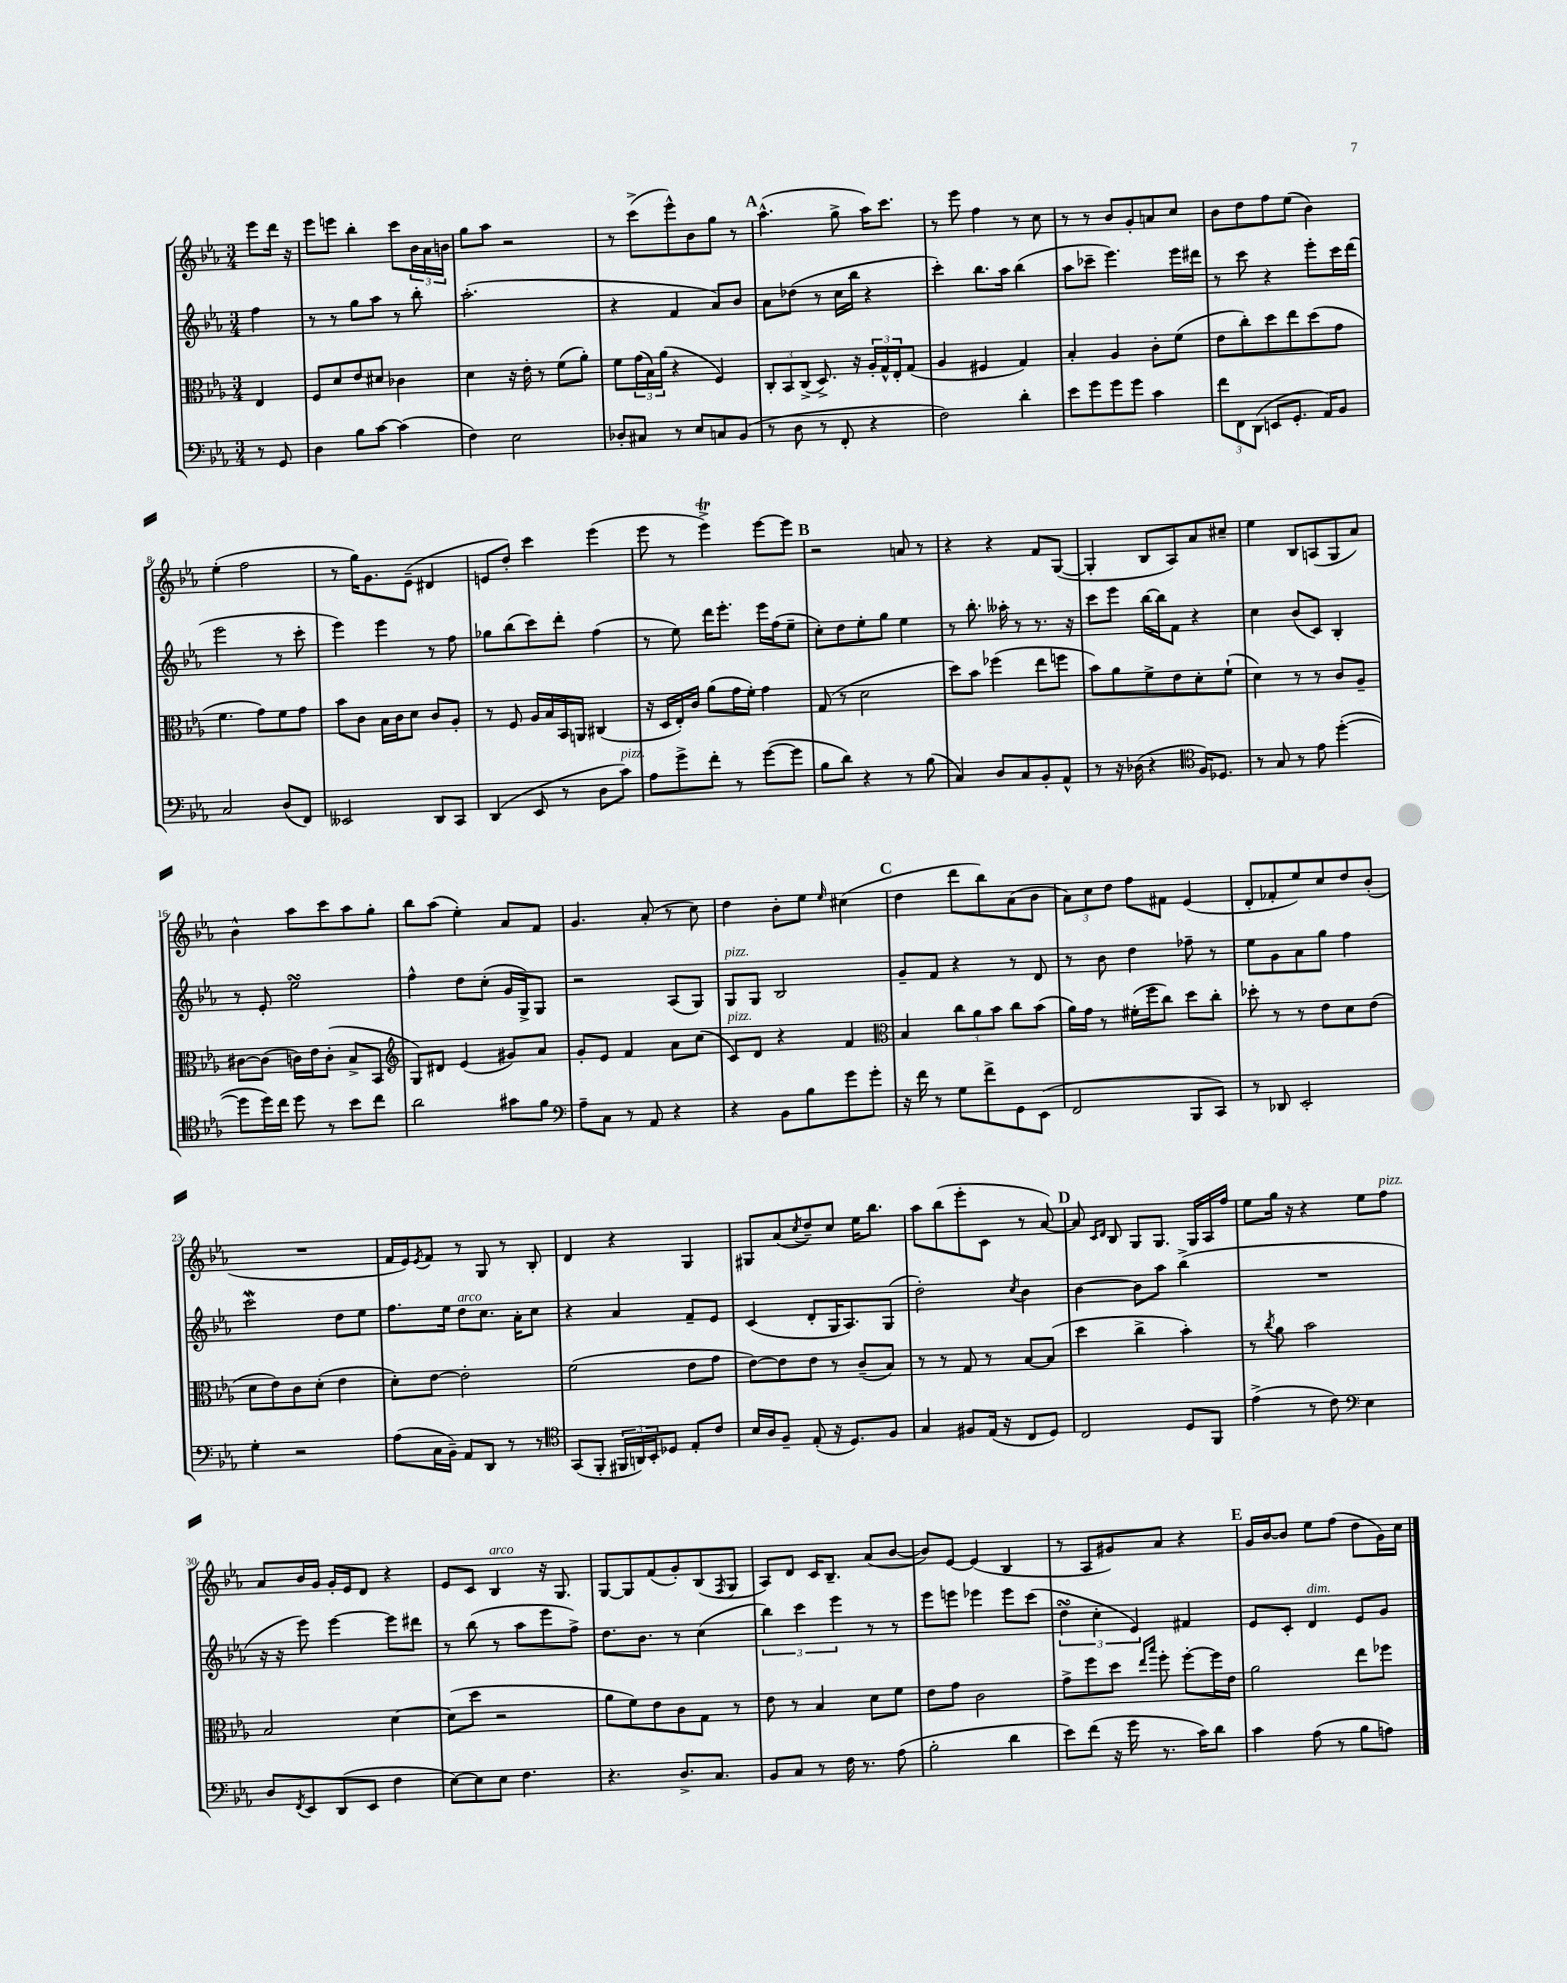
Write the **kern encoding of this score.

**kern	**kern	**kern	**kern
*part4	*part3	*part2	*part1
*staff4	*staff3	*staff2	*staff1
*clefF4	*clefC3	*clefG2	*clefG2
*k[b-e-a-]	*k[b-e-a-]	*k[b-e-a-]	*k[b-e-a-]
*M3/4	*M3/4	*M3/4	*M3/4
=	=	=	=
8r	4E-/	4ff\	8eee-\L
8GG/	.	.	16ddd\Jk
.	.	.	16r
=1	=1	=1	=1
4D\	8F/L	8r	8eee-\L
.	8d/	8r	8eeen\J
8B-\L	8e-/	8gg\L	4bb-'\
[8c\J	8d#X/J	8aa-\J	.
(4c\]	4c-X\	8r	8ccc\L
.	.	8bb-'\	24b-\L
.	.	.	24a-\
.	.	.	24bn\JJ
=2	=2	=2	=2
4F\)	4d\	(2.aa-'\	8gg\L
.	.	.	8aa-\J
2E-\	16r	.	2r
.	16e-'\	.	.
.	8r	.	.
.	(8f\L	.	.
.	8a-'\J)	.	.
=3	=3	=3	=3
8D-X'/L	8f\L	4r	8r
8C#X/J	(24g\L	.	(8ccc^\L
.	24B-\)	.	.
.	(24a-\JJ	.	.
8r	4r	4f/	8eee-^^\)
8E-/L	.	.	8b-\
8Cn/	4F/)	8a-/L)	8gg\J
(8BB-/J	.	8b-/J	8r
!!LO:REH:place=s1:t=A
=4	=4	=4	=4
8r	12C'/L	8a-\L	(4.aa-^^\
.	12BB-/	.	.
8D\	.	(8dd-X\J	.
.	(12C^/J	.	.
8r	8.D^/)	8r	.
8FF'/	.	16cc\LL	8gg^\
.	16r	16bb-\JJ	.
4r	24A-'/LL	4r	16aa-\KL)
.	24G^^/	.	.
.	.	.	8.ccc\J
.	24E-'/J	.	.
.	(8G/J	.	.
=5	=5	=5	=5
2F\)	4A-/	4ccc'\)	8r
.	.	.	8eee-\
.	4F#X/	8.bb-\L	4ff\
.	.	16aa-\Jk	.
4d'\	4G/)	(4bb-\	8r
.	.	.	8cc\
=6	=6	=6	=6
8e-\L	4B-'/	8aa-\L	8r
8g\	.	8ccc-X~\J	8r
8g\	4A-/	4.eee-\)	8b-/L
8g\J	.	.	8g'/
4c\	8c'\L	.	8an/
.	(8f\J	16eee-\LL	8cc/J
.	.	16ddd#X\JJ	.
=7	=7	=7	=7
12f\L	8e-\L	8r	8b-\L
12FF\	.	.	.
.	8cc'\)	8ccc\	8dd\
(12DD\J	.	.	.
8EEn/L	8dd\	4r	8ff\
8.GG'/J	8ee-\	.	(8ee-\J
.	(8dd\	8eee-'\L	4b-\)
16AA-/KL)	.	.	.
8BB-/J	8g\J	16ccc\L	.
.	.	(16ddd\JJ	.
!!LO:LB:g=z
=8	=8	=8	=8
2C/	4.f\	2eee-\	(4ee-'\
.	.	.	2ff\
.	8g\L)	.	.
(8D/L	8f\	8r	.
8FF/J)	8g\J	8ccc'\	.
=9	=9	=9	=9
2EE--X/	8b-\L	4eee-\)	8r
.	8c\J	.	16gg\KL)
.	.	.	8.g\
.	16B-\LL	4eee-\	.
.	16c\J	.	.
.	8d\J	.	(8e-~\J
8DD/L	8c/L	8r	4d#X/
8CC/J	8A-'/J	8ff\	.
=10	=10	=10	=10
(4DD/	8r	8gg-X\L	8en/L
.	8F/	(8bb-\	8dd'/J)
8EE-/	16A-/LL	8ccc\)	4ccc\
.	16B-/	.	.
8r	16BB-/	8ddd'\J	.
.	16AAn/JJ	.	.
8D\L	(4C#X/	(4ff\	(4eee-\
!LO:TX:a:i:t=pizz.	!	!	!
8c\J)	.	.	.
=11	=11	=11	=11
8A-\L	16r	8r	8eee-\
.	16D/LL	.	.
8g^\	16E-'/)	8ee-\)	8r
.	16c/JJ	.	.
8f'\J	(8a-\L	16ddd\KL	4eee-T^\)
.	.	8.eee-'\J	.
8r	16g\L	.	.
.	16f'\JJ)	.	.
([8g\L	4g\	16eee-\LL	[8eee-\L
.	.	(16ff\J	.
8g\J]	.	8ee-~\J	8eee-\J]
!!LO:REH:place=s1:t=B
=12	=12	=12	=12
8B-\L	(8G/	8cc'\L)	2r
8d\J)	8r	8dd\	.
4r	2d\	8ee-'\	.
.	.	8gg\J	.
8r	.	4ee-\	8an/
(8B-\	.	.	8r
=13	=13	=13	=13
4C/)	8dd\L)	8r	4r
.	8b-\J	8.bb-'\	.
8D/L	(4ff-X\	.	4r
.	.	16aa--X'\	.
8C/	.	8r	.
8BB-'/	8ee-\L	8.r	8f/L
8AA-^^/J	8ffn\J	.	([8G/J
.	.	16r	.
=14	=14	=14	=14
8r	8b-\L)	8ccc\L	4G'/]
16r	8a-\	8eee-\J	.
(16D-X\	.	.	.
4r	8f^\	[16bb-\LL	8B-/L
.	.	16bb-\J]	.
.	8e-\	8f\J	8A-/)
*clefC4	*	*	*
16F/KL)	8d'\	4r	8a-/
8.D-X/J	.	.	.
.	(8f`\J	.	8cc#X~/J
=15	=15	=15	=15
8r	4d\)	4cc\	4ee-\
8G/	.	.	.
8r	8r	(8b-/L	8B-/L
8e-\	8r	8c/J)	(8An/
([4dd'\	8c/L	4B-'/	8G/
.	8A-~/J	.	8a-/J)
!!LO:LB:g=z
=16	=16	=16	=16
8dd\L]	[8c#X\L	8r	4b-^^\
16dd\L)	(8c#\J]	8e-'/	.
16cc\JJ	.	.	.
8dd\	16cn\LL)	2ee-sSSs\	8aa-\L
.	16e-\J	.	.
8r	(8c'\J	.	8ccc\
8b-\L	8B-^/L	.	8aa-\
8cc\J	8BB-/J	.	8gg'\J
=17	=17	=17	=17
*	*clefG2	*	*
2a-\	8G/L)	4ff^^\	8bb-\L
.	8d#X/J	.	(8aa-\J
.	(4e-/	8dd\L	4ee-'\)
.	.	(8cc'\J	.
8g#X\L	8g#X/L)	16g/LL	8a-/L
.	.	16G^/J)	.
8f\J	8a-/J	8G/J	8f/J
=18	=18	=18	=18
*clefF4	*	*	*
8A-~\L	8g'/L	2r	4.g/
8C\J	8e-/J	.	.
8r	4f/	.	.
8AA-/	.	.	(8a-'/
4r	8a-\L	(8A-/L	8r
.	(8cc\J	8G/J)	8cc\)
=19	=19	=19	=19
!	!	!LO:TX:a:i:t=pizz.	!
!	!LO:TX:a:i:t=pizz.	!	!
4r	8c/L)	8G/L	4dd\
.	8d/J	8G/J	.
8BB-\L	4r	2B-/	8b-'\L
8B-\	.	.	8ee-\J
.	.	.	16qqee-/
8g\	4f/	.	(4cc#X\
8g'\J	.	.	.
!!LO:REH:place=s1:t=C
=20	=20	=20	=20
*	*clefC3	*	*
16r	4B-/	8g~/L	4dd\
16f\	.	.	.
8r	.	8f/J	.
8G\L	12cc\L	4r	8ddd\L
.	12a-\	.	.
8f^\	.	.	8bb-\)
.	12b-\J	.	.
8GG\	8cc\L	8r	(8a-\
(8EE-\J	(8b-\J	8d/	8b-\J
=21	=21	=21	=21
2FF/	16a-\LL)	8r	12a-\L)
.	16g\JJ	.	.
.	.	.	12cc\
.	8r	8b-\	.
.	.	.	12dd\J
.	(16f#X'\LL	4dd\	8ff\L
.	16ff\J	.	.
.	8cc\J)	.	8f#X\J
8BBB-/L	8dd\L	8ff-X~\	(4e-/
8CC/J)	8cc'\J	8r	.
=22	=22	=22	=22
8r	8dd-X'\	8ee-\L	8d'/L
8DD-X/	8r	8g\	8f-X'/
2EE-'/	8r	8a-\	8ee-/)
.	8e-\L	8gg\J	8cc/
.	8d\	4ff\	8dd/
.	(8e-\J	.	(8b-'/J
!!LO:LB:g=z
=23	=23	=23	=23
4G'\	8d\L	2cccW\	2.r
.	8e-\)	.	.
2r	8c\	.	.
.	(8d'\J	.	.
.	4e-\	8dd\L	.
.	.	8ee-\J	.
=24	=24	=24	=24
(8A-\L	8d'\L)	8.ff\L	16f/LL
.	.	.	16e-/J)
.	.	.	8qe-/
16C\L	[8e-\J	.	8f/J
16BB-~\JJ)	.	16ee-\Jk	.
!	!	!LO:TX:a:i:t=arco	!
8AA-/L	2e-'\]	8dd\L	8r
8DD/J	.	8.cc\J	8G/
8r	.	.	8r
.	.	16a-'\KL	.
8r	.	8cc\J	8B-'/
=25	=25	=25	=25
*clefC4	*	*	*
(8GG/L	(2f\	4r	4d/
8FF'/J	.	.	.
24FF#X/LL	.	4a-/	4r
24AAn/)	.	.	.
24BB-'/J	.	.	.
8D-X/J	.	.	.
8E-'/L	8e-\L	8f~/L	4G/
8c/J	8g\J	8e-/J	.
=26	=26	=26	=26
16B-/LL	[8e-\L)	(4c/	8G#X/L
16A-/J	.	.	.
8F~/J	8e-\]	.	(8a-/
.	.	.	8qcc/
(8E-'/	8e-\J	8d'/L	8dd~/)
16r	8r	16G/K	8cc/J
8.D/L)	.	8.A-/)	.
.	(8c~/L	.	16ee-\KL
.	.	.	8.bb-\J
8F/J	8B-/J)	(8G/J	.
=27	=27	=27	=27
4G/	8r	2dd'\)	8aa-\L
.	8r	.	(8bb-\
8F#X/L	8G/	.	8eee-'\
(16E-/Jk	8r	.	8c\J
16r	.	.	.
.	.	8qcc/	.
8C/L	[8B-/L	4b-\	8r
8D/J)	(8B-/J]	.	[8a-/)
!!LO:REH:place=s1:t=D
=28	=28	=28	=28
2C/	4dd\	[4b-\	8a-/]
.	.	.	16qqc/LL
.	.	.	16qqd/JJ
.	.	.	8B-/
.	4cc^\	8b-\L]	8G/L
.	.	8aa-\J	8.G/J
8D/L	4b-'\)	(4bb-^\	.
.	.	.	16G/LL
8FF/J	.	.	16A-/
.	.	.	16ff/JJ
=29	=29	=29	=29
(4e-^\	8r	2.r	8ee-\L
.	8qcc/	.	.
.	8a-\	.	16gg\Jk
.	.	.	16r
8r	2b-\	.	4r
8c\)	.	.	.
*clefF4	*	*	*
4E-\	.	.	8ee-\L
!	!	!	!LO:TX:a:i:t=pizz.
.	.	.	8ff\J
!!LO:LB:g=z
=30	=30	=30	=30
8D/L	2B-/	16r	8a-/L
.	.	16r	.
8qFF/	.	.	.
8EE-/	.	8eee-\)	16b-/L
.	.	.	16g/JJ
(8DD/	.	[4eee-\	16g'/LL
.	.	.	16e-/J
8EE-/J	.	.	8d/J
4F\	[4d\	8eee-\L]	4r
.	.	8ddd#X\J	.
=31	=31	=31	=31
[8E-\L)	(8d\L]	8r	8e-/L
8E-\]	8dd\J	(8bb-\	8c/J
!	!	!	!LO:TX:a:i:t=arco
8E-\J	2r	8r	4B-/
4.F\	.	8aa-\L	.
.	.	8eee-\	16r
.	.	.	8.G/
.	.	8ff^\J)	.
=32	=32	=32	=32
4.r	8a-\L	8.dd\L	[8G/L
.	8f\)	.	8G/]
.	.	8.b-\J	.
.	8e-\	.	(8f/
8.D^/L	8c\	8r	8g'/)
.	8G\J	(4cc\	(8B-/
8.C/J	.	.	.
.	.	.	8qF/
.	8r	.	8G/J
=33	=33	=33	=33
8BB-/L	8e-\	6bb-\)	8A-/L)
8C/J	8r	.	8d/J
.	.	6ccc\	.
8r	4B-/	.	16c/KL
.	.	.	8.B-~/J
.	.	6eee-\	.
16F\	.	.	.
8.r	.	.	.
.	8d\L	8r	(8a-/L
(8A-\	8f\J	8r	[8b-/J
=34	=34	=34	=34
2B-'\	8e-\L	8eee-\L	8b-/L])
.	8g\J	8eeen\J	[8e-/J
.	2c\	4eee-X\	(4e-/]
4d\	.	8eee-\L	4B-/
.	.	(8ccc\J	.
=35	=35	=35	=35
8e-\L)	8g^\L	6ddsSsS\	8r
(8f\J	8ff\	.	8A-/L
.	.	6cc'\	.
16r	8dd\J	.	8g#X/)
16g\	.	.	.
.	.	6e-/)	.
.	16qqee-/LL	.	.
.	16qqbb-/JJ	.	.
8.r	8ff'\	.	8a-/J
.	[8ff'\L	4f#X/	4r
16c\KL)	.	.	.
8d\J	16ff\L]	.	.
.	16e-\JJ	.	.
!!LO:REH:place=s1:t=E
=36	=36	=36	=36
4c\	2a-\	8e-/L	16g/LL
.	.	.	[16b-/J
.	.	8c'/J	8b-/J]
!	!	!LO:TX:a:i:t=dim.	!
(8A-\	.	4d/	8ee-\L
8r	.	.	(8ff\J
8B-\L	8ee-\L	8e-/L	8dd\L
8An\J)	8ff-X\J	8g/J	16g\L)
.	.	.	16cc\JJ
==	==	==	==
*-	*-	*-	*-
